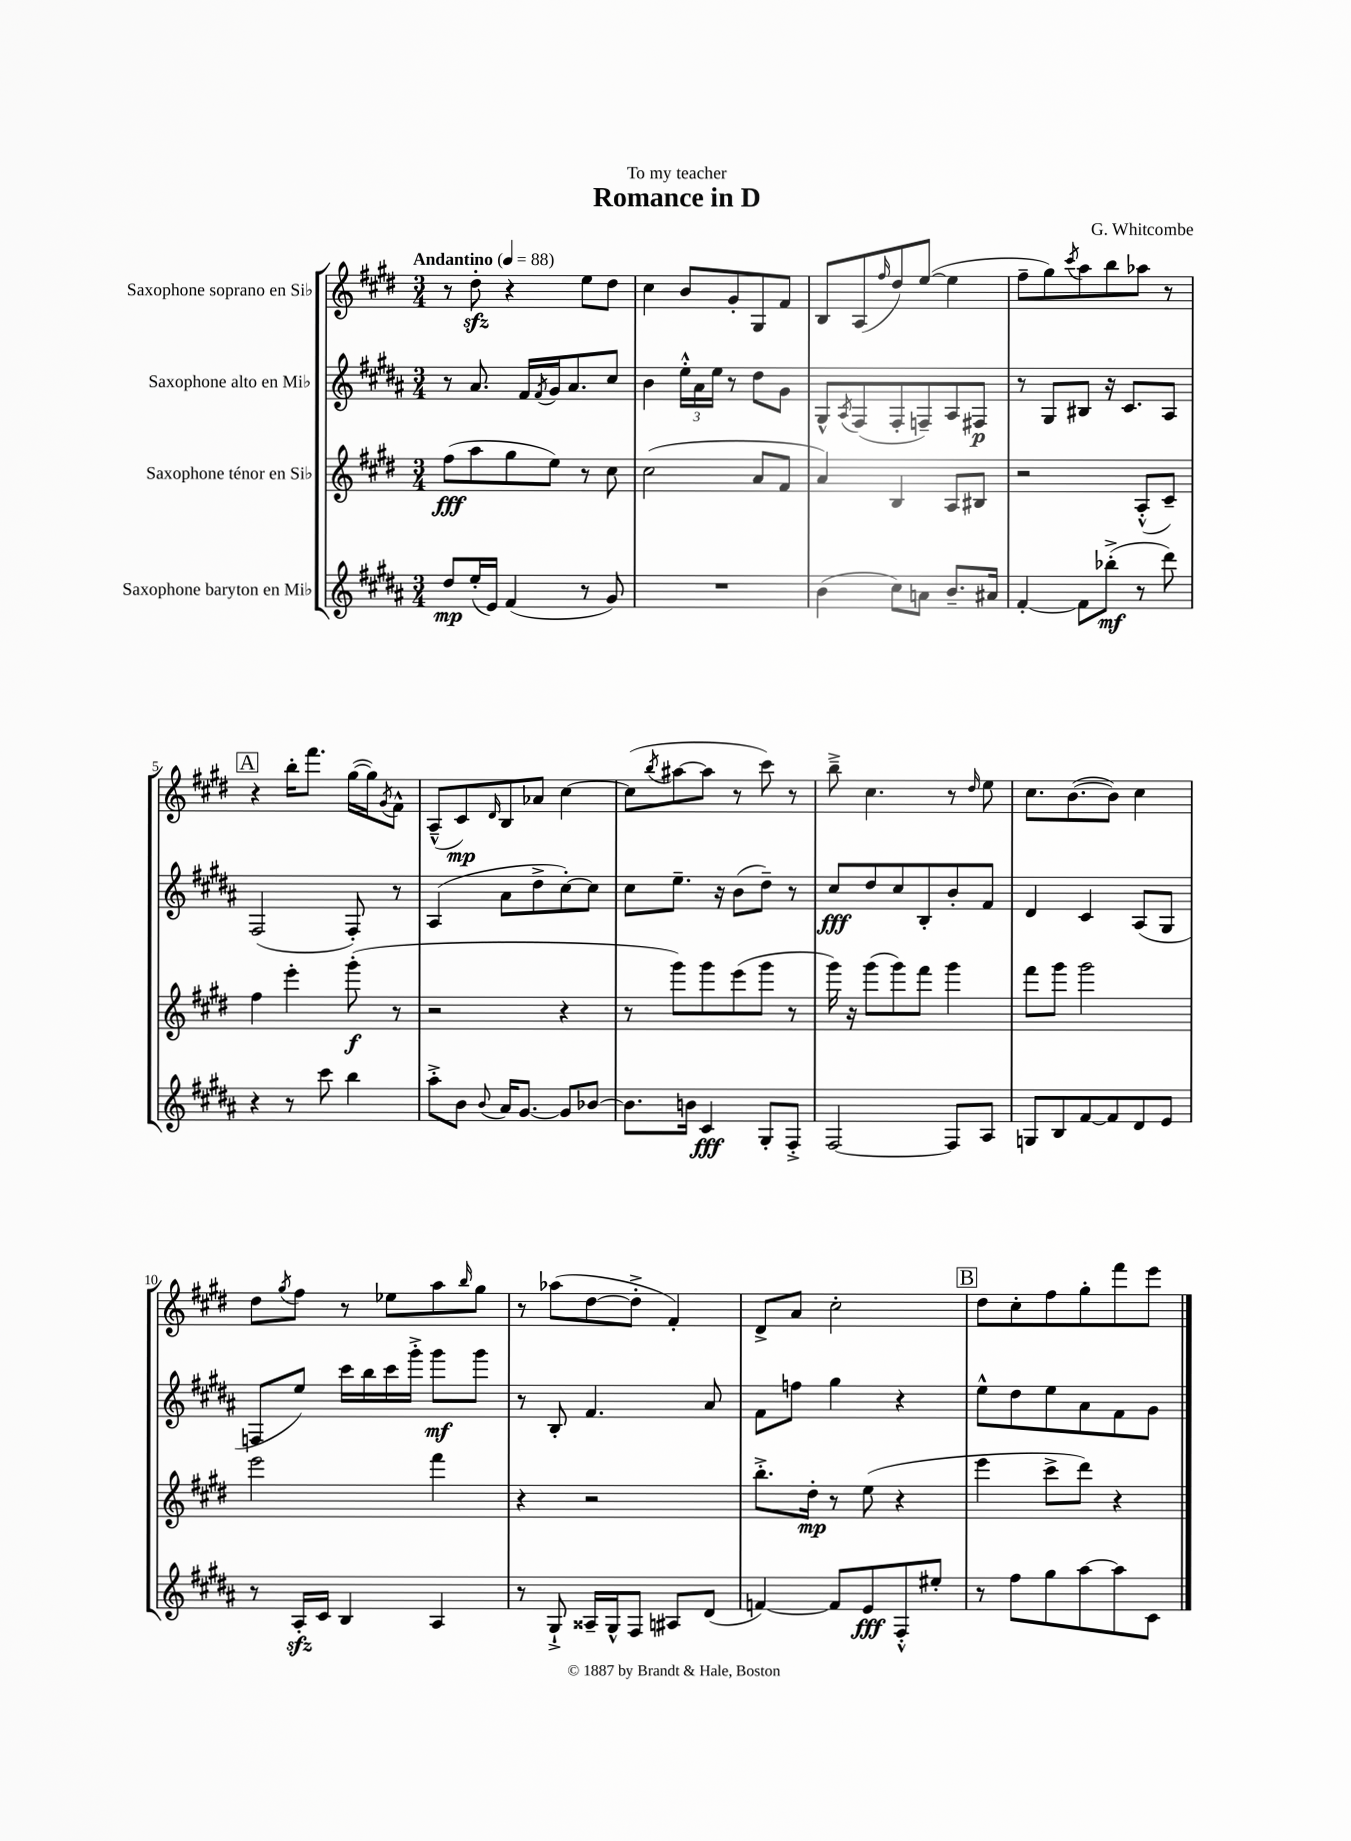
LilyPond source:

\header { title = "Romance in D" composer = "G. Whitcombe" dedication = "To my teacher" }
<<
\new StaffGroup <<
\new Staff = "s0" \with { instrumentName = "Saxophone soprano en Sib" } {
    \clef treble \key e \major \numericTimeSignature \time 3/4 \tempo "Andantino" 4 = 88
    r8 dis''8-.\sfz r4 e''8 dis''8 |
    cis''4 b'8 gis'8-. gis8 fis'8 |
    b8 a8( \grace { fis''16 } dis''8) e''8~( e''4 |
    fis''8-- gis''8) \acciaccatura { cis'''8 } a''8 b''8 aes''8 r8 |
    \mark \markup { \box "A" } r4 b''16-. fis'''8. gis''16~( gis''16) \acciaccatura { gis'8 } fis'8-^ |
    a8---^( cis'8\mp) \grace { dis'16 } b8 aes'8 cis''4~ |
    cis''8( \acciaccatura { b''8 } ais''8~ ais''8 r8 cis'''8) r8 |
    b''8---> cis''4. r8 \grace { dis''16 } e''8 |
    cis''8. b'8.~( b'8) cis''4 |
    dis''8 \acciaccatura { gis''8 } fis''8 r8 ees''8 a''8 \grace { b''16 } gis''8 |
    r8 aes''8( dis''8~ dis''8-.-> fis'4-.) |
    dis'8-> a'8 cis''2-. |
    \mark \markup { \box "B" } dis''8 cis''8-. fis''8 gis''8-. fis'''8 e'''8 \bar "|." |
}
\new Staff = "s1" \with { instrumentName = "Saxophone alto en Mib" } {
    \clef treble \key b \major \numericTimeSignature \time 3/4
    r8 ais'8. fis'16 \acciaccatura { fis'8 } gis'16 ais'8. cis''8 |
    b'4 \tuplet 3/2 { e''16-.-^ ais'16 e''16 } r8 dis''8 gis'8 |
    gis8-^ \acciaccatura { ais8 } fis8( fis8-. f8--) ais8 fis8\p |
    r8 gis8 bis8 r16 cis'8. ais8 |
    \mark \markup { \box "A" } fis2( fis8-.) r8 |
    ais4( ais'8 dis''8-> cis''8~-.) cis''8 |
    cis''8 e''8.-- r16 b'8( dis''8--) r8 |
    cis''8\fff dis''8 cis''8 b8-. b'8-. fis'8 |
    dis'4 cis'4 ais8( gis8 |
    f8 e''8) cis'''16 b''16 cis'''16 gis'''16-.-> gis'''8\mf gis'''8 |
    r8 b8-. fis'4. ais'8 |
    fis'8 f''8 gis''4 r4 |
    \mark \markup { \box "B" } e''8-^ dis''8 e''8 ais'8 fis'8 gis'8 \bar "|." |
}
\new Staff = "s2" \with { instrumentName = "Saxophone ténor en Sib" } {
    \clef treble \key e \major \numericTimeSignature \time 3/4
    fis''8\fff( a''8 gis''8 e''8) r8 cis''8 |
    cis''2( a'8 fis'8 |
    a'4) b4 a8 bis8 |
    r2 a8-.-^( cis'8--) |
    \mark \markup { \box "A" } fis''4 e'''4-. gis'''8-.\f( r8 |
    r2 r4 |
    r8 gis'''8) gis'''8 e'''8( gis'''8 r8 |
    gis'''16) r16 gis'''8( gis'''8) fis'''8 gis'''4 |
    fis'''8 gis'''8 gis'''2 |
    e'''2 fis'''4 |
    r4 r2 |
    b''8.-.-> dis''16-.\mp r8 e''8( r4 |
    \mark \markup { \box "B" } e'''4 cis'''8-> dis'''8) r4 \bar "|." |
}
\new Staff = "s3" \with { instrumentName = "Saxophone baryton en Mib" } {
    \clef treble \key b \major \numericTimeSignature \time 3/4
    dis''8\mp e''16-.( e'16) fis'4( r8 gis'8) |
    R2. |
    b'4( cis''8) a'8 b'8.-- ais'16 |
    fis'4~-. fis'8 bes''8-.->\mf( r8 dis'''8) |
    \mark \markup { \box "A" } r4 r8 cis'''8 b''4 |
    ais''8-.-> b'8 \appoggiatura { b'8 } ais'16 gis'8.~ gis'8 bes'8~ |
    bes'8. b'16 cis'4\fff gis8-. fis8-.-> |
    fis2~ fis8 ais8 |
    g8 b8 fis'8~ fis'8 dis'8 e'8 |
    r8 ais16-.\sfz cis'16 b4 ais4 |
    r8 gis8-!-> aisis16-- gis16-^ fis8 ais8 dis'8( |
    f'4~) f'8 e'8\fff fis8-.-^ eis''8-. |
    \mark \markup { \box "B" } r8 fis''8 gis''8 ais''8~ ais''8 cis'8 \bar "|." |
}
>>
>>
